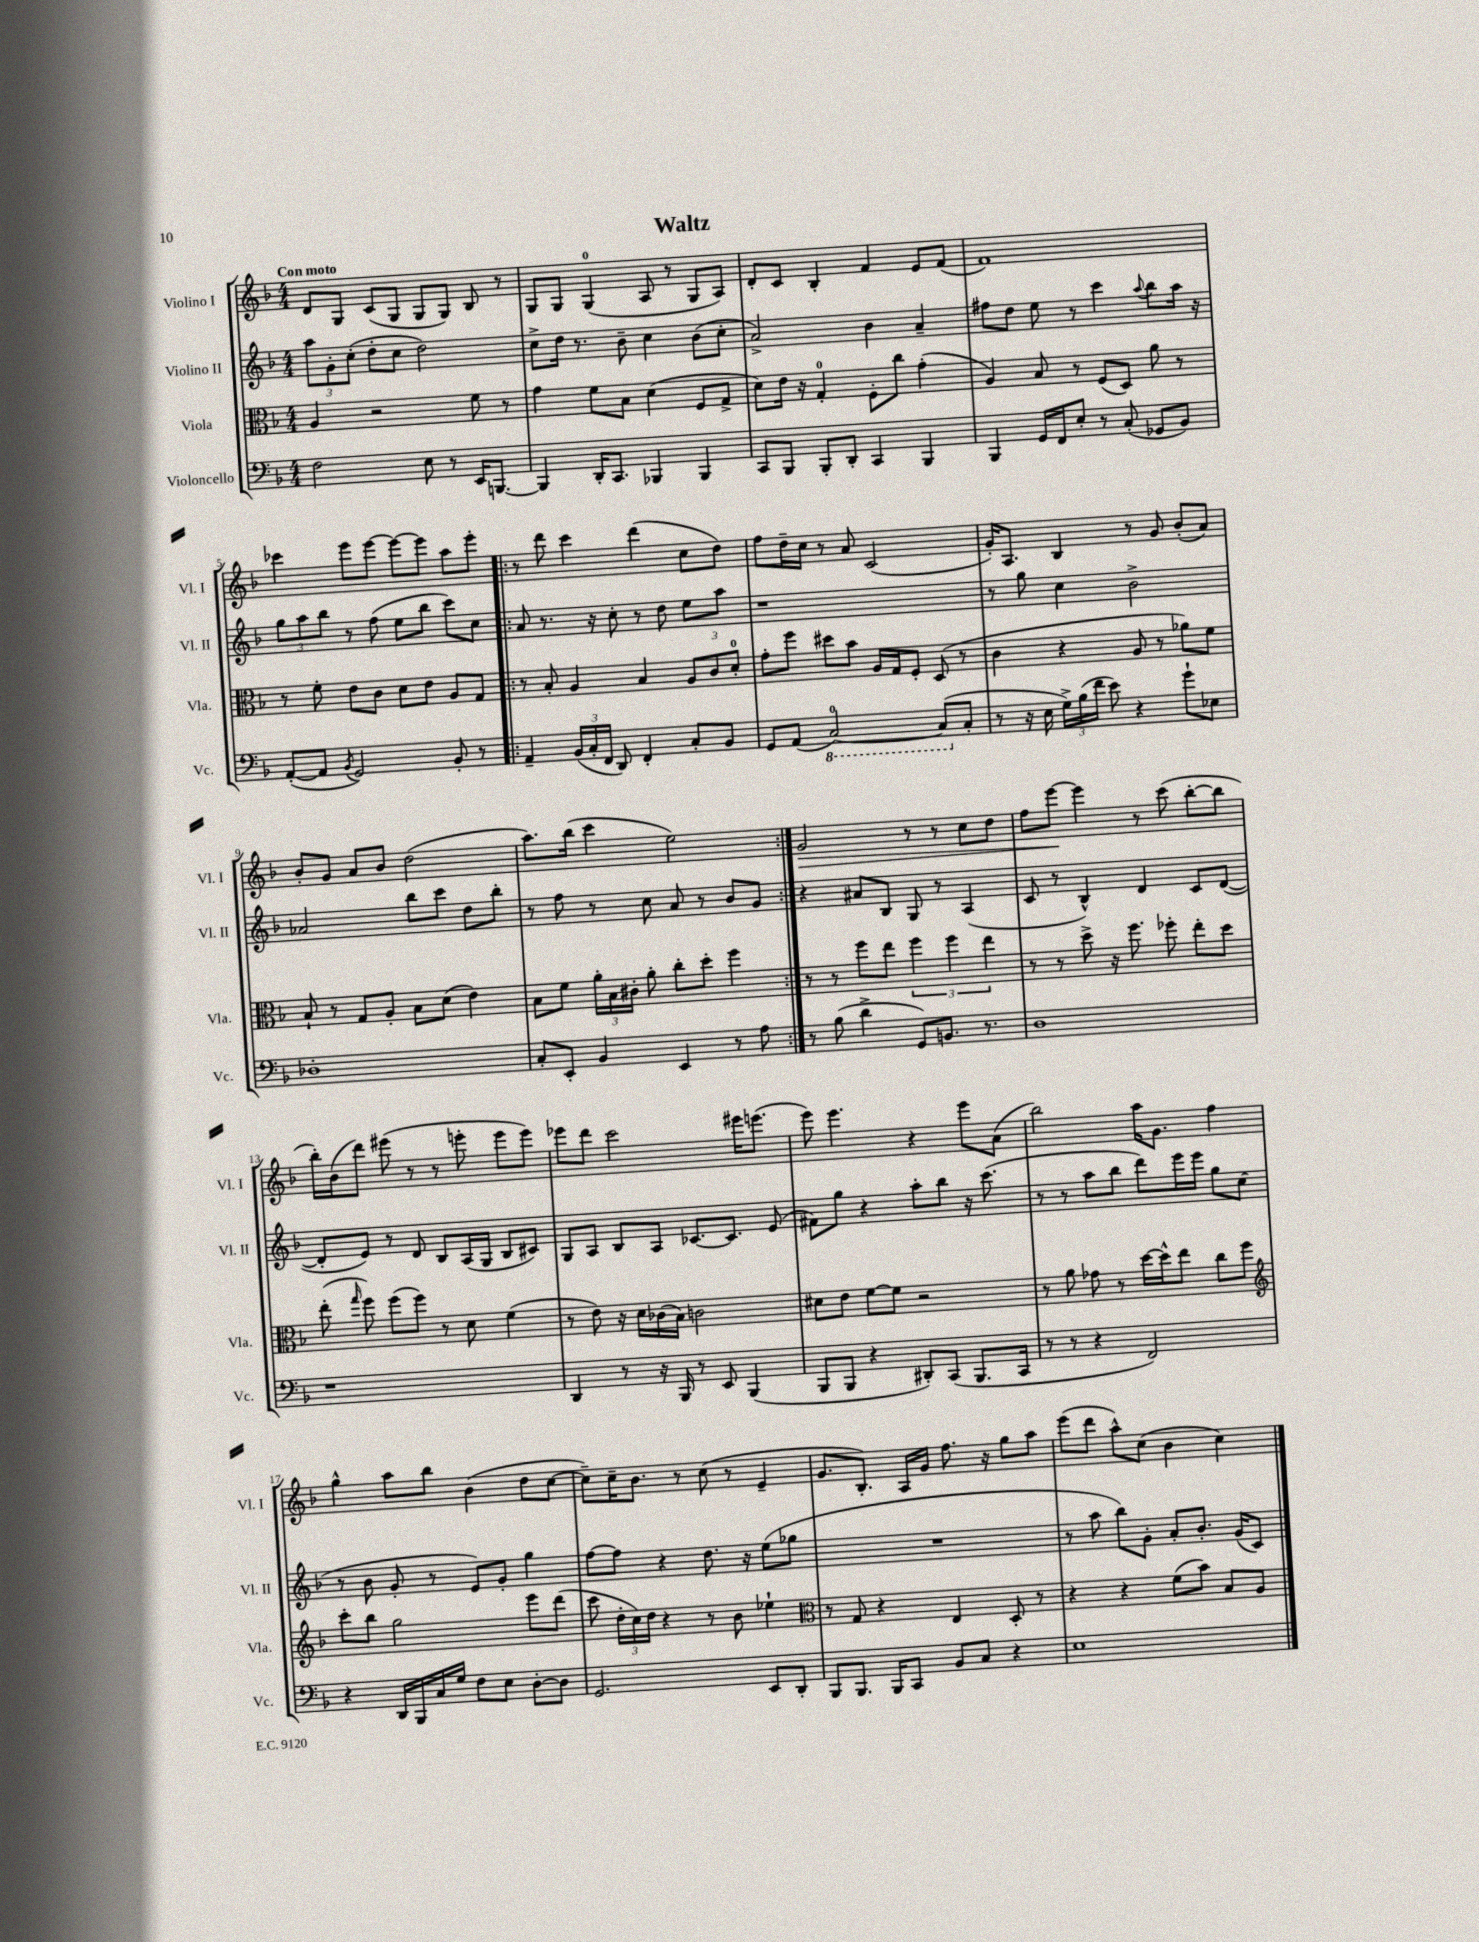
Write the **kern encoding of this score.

**kern	**kern	**kern	**kern	**dynam
*part4	*part3	*part2	*part1	*part1
*staff4	*staff3	*staff2	*staff1	*staff1
*I"Violoncello	*I"Viola	*I"Violino II	*I"Violino I	*
*I'Vc.	*I'Vla.	*I'Vl. II	*I'Vl. I	*
*clefF4	*clefC3	*clefG2	*clefG2	*
*k[b-]	*k[b-]	*k[b-]	*k[b-]	*
*M4/4	*M4/4	*M4/4	*M4/4	*
=1	=1	=1	=1	=1
!	!	!	!LO:TX:a:B:t=Con moto	!
2F\	4A/	12aa\L	8d/L	.
.	.	12g'\	.	.
.	.	.	8G/J	.
.	.	(12cc'\J	.	.
.	2r	8dd'\L	(8c/L	.
.	.	8cc\J	8G/J	.
8E\	.	2dd\)	8G/L	.
8r	.	.	8G/J)	.
16EE/KL	8f\	.	8B-/	.
[8.BBBn/J	.	.	.	.
.	8r	.	8r	.
=2	=2	=2	=2	=2
4BBB/]	4g\	8cc^\L	8G/L	.
.	.	16dd\Jk	8G/J	.
.	.	8.r	.	.
16DD'/KL	8f\L	.	(4G/	.
8.CC/J	.	.	.	.
.	8B-\J	8b-~\	.	.
4BBB-X/	(4d\	4cc\	8A/	.
.	.	.	8r	.
4BBB-/	8F/L	(8b-\L	8G/L	.
.	8G^/J	8cc'\J	8A/J)	.
=3	=3	=3	=3	=3
8CC/L	8d\L)	2a^/)	8d'/L	.
8BBB-/J	16e\Jk	.	8c/J	.
.	16r	.	.	.
8BBB-'/L	4G'/	.	4B-'/	.
8DD'/J	.	.	.	.
4CC/	8F'\L	4b-\	4f/	.
.	8cc\J	.	.	.
4BBB-/	(4g'\	4a~/	8e/L	.
.	.	.	(8f/J	.
=4	=4	=4	=4	=4
4BBB-/	4A/)	8ff#X\L	1f)	.
.	.	8dd\J	.	.
16GG/LL	8B-/	8ee\	.	.
16FF/J	.	.	.	.
8E'/J	8r	8r	.	.
8r	(8F/L	4ccc\	.	.
(8C'/	8D/J)	.	.	.
.	.	8qqaa/	.	.
8GG-X/L	8a\	8bb-\L	.	.
8BB-/J)	8r	16aa\Jk	.	.
.	.	16r	.	.
!!LO:LB:g=z
=5	=5	=5	=5	=5
([8AA'/L	8r	12gg\L	4ccc-X\	.
.	.	12aa\	.	.
8AA/J]	8f'\	.	.	.
.	.	12bb-\J	.	.
8qBB-/	.	.	.	.
2GG/)	8e\L	8r	8eee\L	.
.	8c\J	(8ff\	[8eee\J	.
.	8d\L	8ee\L	8eee\L_	.
.	8e\J	8bb-\J	8eee\J]	.
8BB-'/	8A/L	8ccc\L)	8aa\L	.
8r	8G/J	8cc\J	8eee'\J	.
=6!|:	=6!|:	=6!|:	=6!|:	=6!|:
4AA~/	8r	8a/	8r	.
.	8B-'/	8.r	8ddd\	.
(24BB-/LL	4A/	.	4ccc\	.
24C'/	.	.	.	.
.	.	16r	.	.
24FF/JJ	.	.	.	.
8DD/)	.	8cc'\	.	.
4FF'/	4B-/	8r	(4ddd\	.
.	.	8dd\	.	.
8C'/L	12A/L	8ee\L	8cc\L	.
.	12c/	.	.	.
8BB-/J	.	8aa\J	8dd\J)	.
.	12d'/J	.	.	.
=7	=7	=7	=7	=7
8GG/L	8g'\L	1r	8ff\L	.
(8AA/J	8ff\J	.	16dd~\L	.
.	.	.	16cc\JJ	.
*8ba	*	*	*	*
[2CC/)	8dd#X\L	.	8r	.
.	8b-\J	.	8a/	.
.	16A/LL	.	(2c/	.
.	16G/J	.	.	.
.	8F'/J	.	.	.
(8CC/L]	(8D/	.	.	.
*X8ba	*	*	*	*
8C'/J	8r	.	.	.
=8	=8	=8	=8	=8
8r	4c\	8r	16g'/KL)	.
.	.	.	8.A/J	.
16r	.	8gg\	.	.
16E\	.	.	.	.
24G^\LL)	4r	4cc\	4B-/	.
(24B-\	.	.	.	.
24f\JJ	.	.	.	.
8e\)	.	.	.	.
4r	8A/	2b-^\	8r	.
.	8r	.	8g/	.
8g`\L	8a-X\L)	.	(8b-'/L	.
8E-X\J	8f\J	.	8a/J)	.
!!LO:LB:g=z
=9	=9	=9	=9	=9
1D-X'	8B-`/	2a-X/	8b-'/L	.
.	8r	.	8g/J	.
.	8G/L	.	8a/L	.
.	8A'/J	.	8b-/J	.
.	8B-\L	8bb-\L	(2dd\	.
.	(8d\J	8ccc\J	.	.
.	4e\)	8dd\L	.	.
.	.	8bb-'\J	.	.
=10	=10	=10	=10	=10
8C'/L	8B-\L	8r	8.aa\L)	.
8EE'/J	8f\J	8ff\	.	.
.	.	.	(16bb-\Jk	.
4BB-/	24a'\LL	8r	4ccc\	.
.	24B-\	.	.	.
.	24c#X'\JJ	.	.	.
.	8a'\	8cc\	.	.
4EE/	8cc'\L	8a/	2ee\)	.
.	8dd'\J	8r	.	.
8r	4ff\	8b-/L	.	.
8A\	.	8g/J	.	.
=11:|!	=11:|!	=11:|!	=11:|!	=11:|!
!	!	!	!	!LO:HP:b
8r	8r	4r	2g/	>
(8B-\	8r	.	.	.
4d^\	8ff\L	8a#X/L	.	.
.	8ee\J	8B-/J	.	.
8GG/L)	6ff\	8G/	8r	.
8.BBn/J	.	8r	8r	.
.	6ff\	.	.	.
.	.	(4A/	8cc\L	.
8.r	.	.	.	.
.	6ee\	.	.	.
.	.	.	8dd\J	.
=12	=12	=12	=12	=12
1D	8r	8c/	8ff\L	.
.	8r	8r	[8eee\J	.
.	8dd^\	4B-^^/)	4eee\]	]
.	16r	.	.	.
.	8.ff\	.	.	.
.	.	4d/	8r	.
.	8ff-X'\	.	(8ccc\	.
.	8ee'\L	8c/L	[8bb-'\L	.
.	8dd\J	([8d/J	8bb-\J]	.
!!LO:LB:g=z
=13	=13	=13	=13	=13
1r	(8ee'\	8d'/L]	16bb-'\LL)	.
.	.	.	(16b-\J	.
.	16qqgg/	.	.	.
.	8ff\)	8e/J)	8ddd\J)	.
.	(8ff\L	8r	(8eee#X\	.
.	8ff\J)	8d/	8r	.
.	8r	8B-/L	8r	.
.	8d\	(16A/L	8eeen'\	.
.	.	16G/JJ	.	.
.	(4f\	8B-/L	8eee\L	.
.	.	8c#X/J)	8eee\J)	.
=14	=14	=14	=14	=14
4DD/	8r	8G/L	8eee-X\L	.
.	8e\)	8A/J	8ddd\J	.
8r	16r	8B-/L	2ccc\	.
.	16d\LL	.	.	.
16r	(16c-X\	8A/J	.	.
16BBB-/	16B-\JJ)	.	.	.
8r	2cn\	[8.c-X/L	.	.
8EE/	.	.	.	.
.	.	8.c-/J]	.	.
(4BBB-/	.	.	16eee#X\KL	.
.	.	.	(8.eeen\J	.
.	.	(8e/	.	.
=15	=15	=15	=15	=15
8BBB-/L	8d#X\L	8f#X\L)	8eee\)	.
8BBB-/J	8e\J	8gg\J	4.eee\	.
4r	[8f\L	4r	.	.
.	8f\J]	.	.	.
8DD#X'/L)	2r	8aa'\L	4r	.
(8CC/J	.	8bb-\J	.	.
8.BBB-/L	.	16r	8eee\L	.
.	.	(8.ccc\	.	.
.	.	.	(8a\J	.
16CC/Jk	.	.	.	.
=16	=16	=16	=16	=16
8r	8r	8r	2bb-\)	.
8r	8a\	8r	.	.
4r	8g-X\	8aa\L	.	.
.	8r	8bb-\J	.	.
2FF/)	[16dd\LL	8ddd\L)	16aa\KL	.
.	16dd^^\J]	.	8.g\J	.
.	8ee\J	16eee\L	.	.
.	.	16eee\JJ	.	.
.	8cc\L	8gg\L	4ff\	.
.	8ff\J	(8cc\J	.	.
!!LO:LB:g=z
=17	=17	=17	=17	=17
*	*clefG2	*	*	*
4r	8ccc'\L	8r	4gg^^\	.
.	8bb-\J	8b-\	.	.
16DD/LL	2gg\	8g'/	8aa\L	.
16BBB-/	.	.	.	.
16C/	.	8r	8bb-\J	.
16G/JJ	.	.	.	.
8F\L	.	8e/L)	(4b-\	.
8E\J	.	8g'/J	.	.
[8D'\L	8eee\L	4gg\	8dd\L	.
8D\J]	(8ddd\J	.	[8cc\J	.
=18	=18	=18	=18	=18
2.GG/	8ccc\	[8ff\L	8cc~\L])	.
.	24dd'\LL	8ff\J]	16cc~\K	.
.	24cc\)	.	.	.
.	.	.	8.b-\J	.
.	24dd\JJ	.	.	.
.	4r	4r	.	.
.	.	.	8r	.
.	8r	8.dd\	(8cc\	.
.	8b-\	.	8r	.
.	.	16r	.	.
8EE/L	4ee-X`\	(8ee\L	4e~/	.
8DD'/J	.	8gg-X\J	.	.
=19	=19	=19	=19	=19
*	*clefC3	*	*	*
8BBB-/L	8r	1r	8.g/L	.
8.BBB-/J	8G/	.	.	.
.	.	.	8.B-'/J)	.
.	4r	.	.	.
16BBB-/KL	.	.	.	.
8CC/J	.	.	16A/LL	.
.	.	.	16g/JJ	.
8BB-/L	4E/	.	8.ff\	.
8C/J	.	.	.	.
.	.	.	16r	.
4r	8D'/	.	8gg\L	.
.	8r	.	8aa\J	.
=20	=20	=20	=20	=20
1E	4r	8r	(8eee\L	.
.	.	8aa\	8ddd\J	.
.	4r	8bb-\L)	8aa^^\L)	.
.	.	8g'\J	(8cc\J	.
.	(8f\L	8a'/L	4b-\	.
.	8b-\J)	8.b-'/J	.	.
.	8B-/L	.	4cc\)	.
.	.	(16g/KL	.	.
.	8A/J	8c/J)	.	.
==	==	==	==	==
*-	*-	*-	*-	*-
